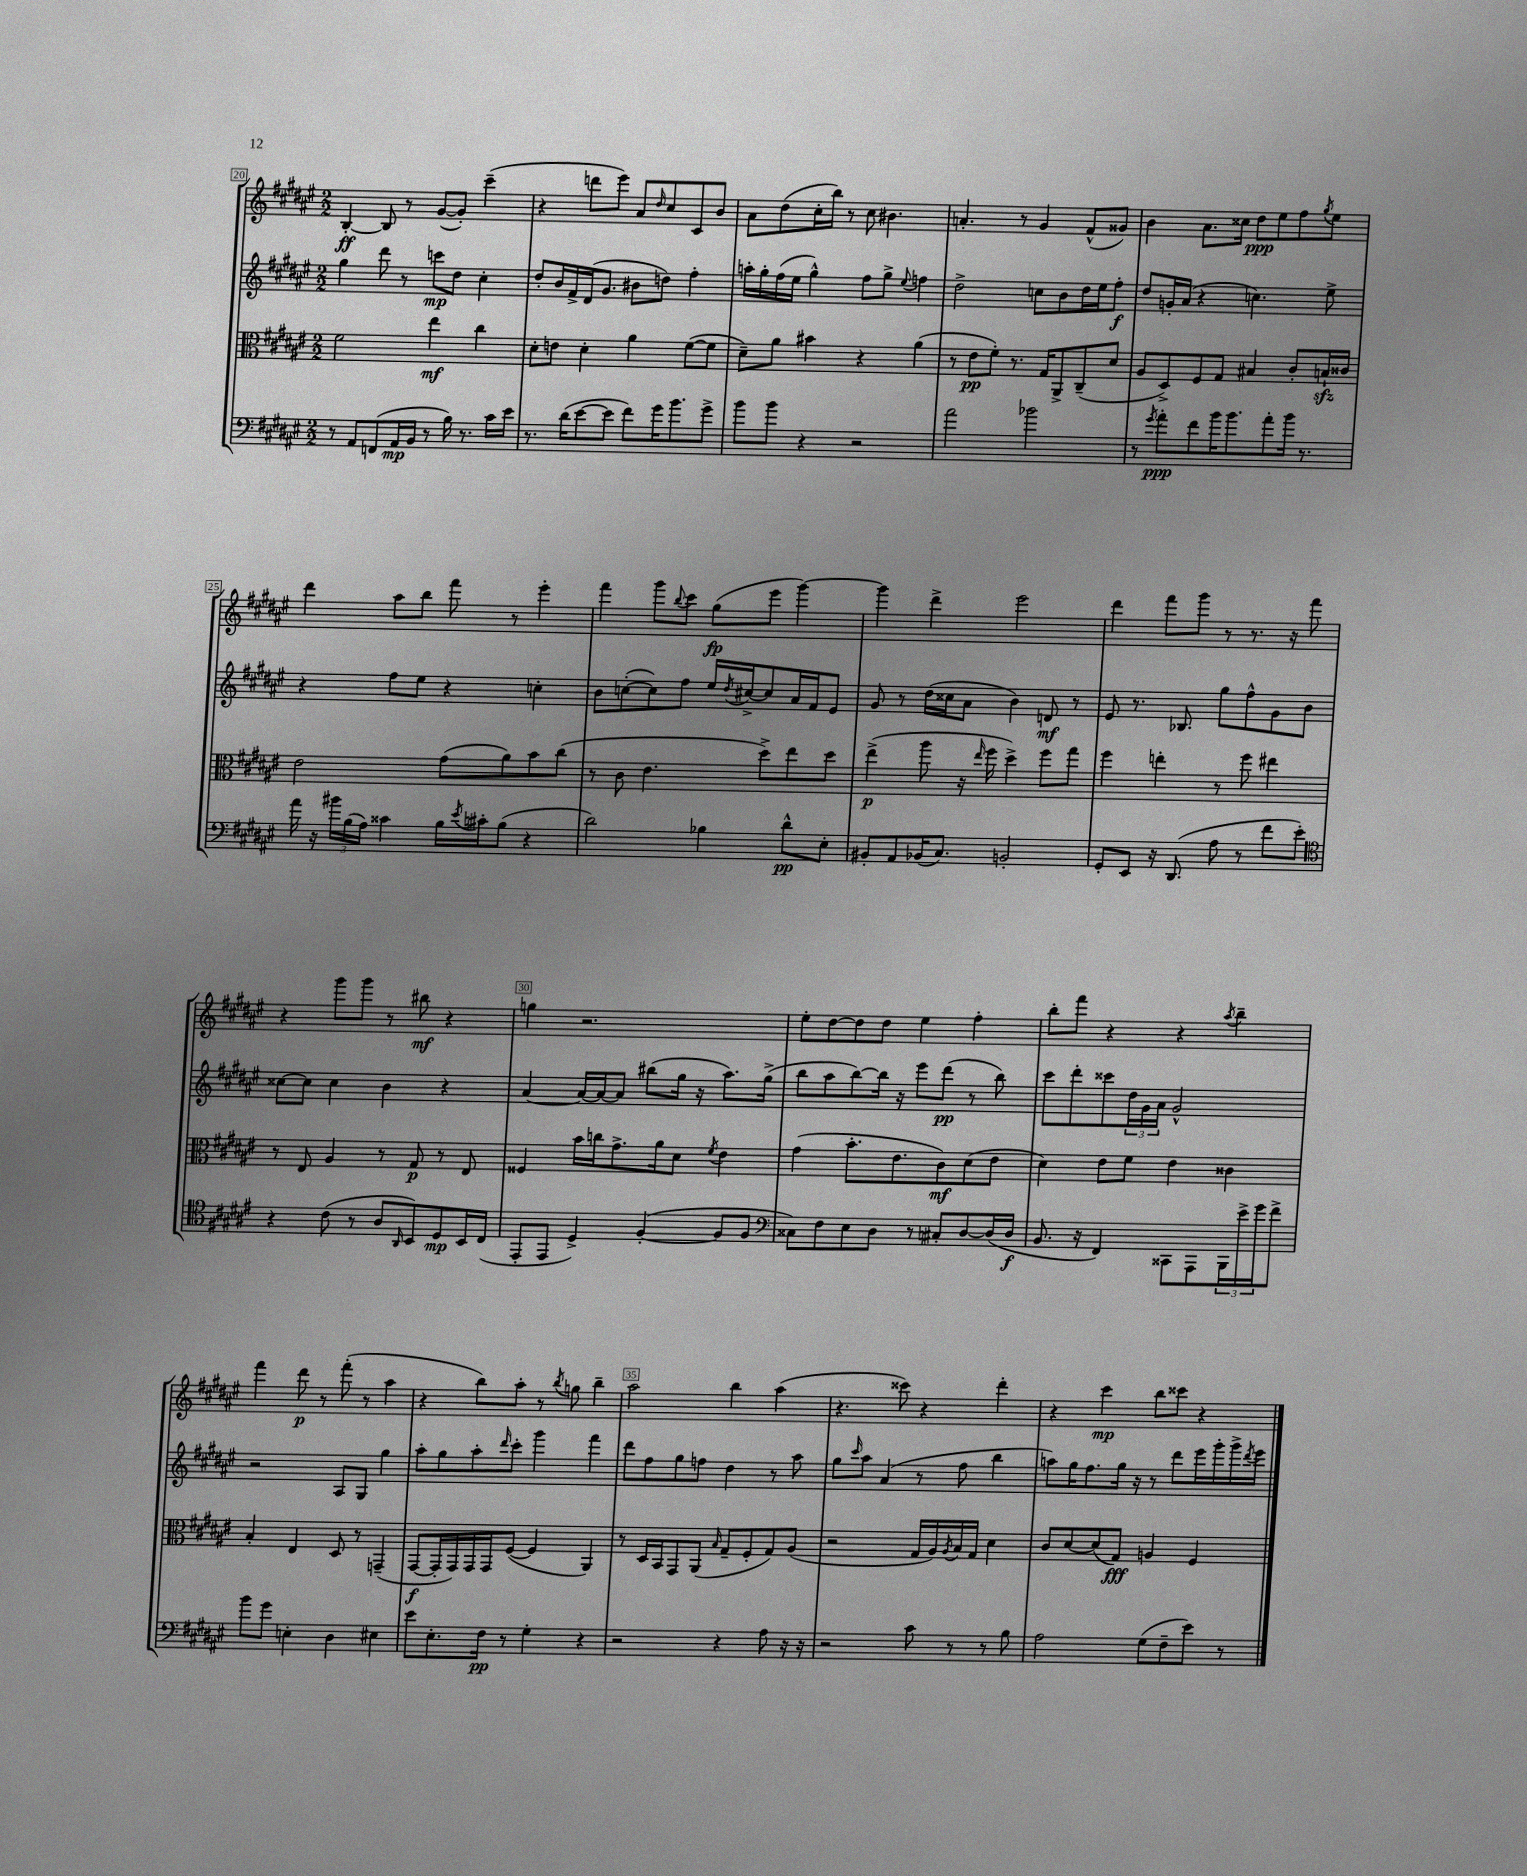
<<
\new StaffGroup <<
\new Staff = "s0" {
    \clef treble \key fis \major \numericTimeSignature \time 2/2
    b4~-.\ff b8 r8 gis'8~( gis'8-.) cis'''4--( |
    r4 d'''8 eis'''8) ais'8 \grace { dis''16 } cis''8 cis'8 b'8 |
    ais'8 dis''8( cis''16-. b''16) r8 cis''8 bis'4. |
    a'4.-. r8 gis'4 fis'8-^( gisis'8) |
    b'4 ais'8. cisis''16 dis''8\ppp eis''8 fis''8 \acciaccatura { gis''8 } eis''8 |
    dis'''4 ais''8 b''8 fis'''8 r8 eis'''4-. |
    fis'''4 gis'''8 \appoggiatura { b''8 } cis'''8 gis''8\fp( eis'''8 gis'''4~) |
    gis'''4 dis'''4-> eis'''2 |
    dis'''4 fis'''8 gis'''8 r8 r8. r16 fis'''8 |
    r4 gis'''8 gis'''8 r8 bis''8\mf r4 |
    g''4 r2. |
    eis''8-. dis''8~ dis''8 dis''8 eis''4 fis''4-. |
    b''8-. fis'''8 r4 r4 \acciaccatura { ais''8 } b''4-- |
    fis'''4 dis'''8\p r8 fis'''8-.( r8 ais''4 |
    r4 b''8) ais''8-. r8 \acciaccatura { b''8 } g''8 b''4-- |
    ais''2 b''4 ais''4( |
    r4. cisis'''8) r4 dis'''4-. |
    r4 cis'''4\mp b''8 cisis'''8 r4 \bar "|." |
}
\new Staff = "s1" {
    \clef treble \key fis \major \numericTimeSignature \time 2/2
    gis''4 dis'''8 r8 c'''8\mp dis''8 cis''4-. |
    dis''8-. b'16 fis'16-> dis'16( gis'8. bis'8 d''8) fis''4-. |
    a''16-. gis''16-. fis''16( eis''16 gis''4-^) fis''8 gis''8-> \appoggiatura { eis''8 } f''4 |
    dis''2-> c''8 b'8 dis''16 eis''16 fis''8-.\f |
    dis''8 g'16-. ais'16( r4 c''4.) eis''8-> |
    r4 fis''8 eis''8 r4 c''4-. |
    b'8 c''8~-.( c''8) fis''8 eis''16 \acciaccatura { dis''8 } cis''16~-> cis''8 ais'16 fis'16 eis'8 |
    gis'8 r8 dis''16( cisis''16 ais'8 b'4) d'8\mf r8 |
    eis'8 r8. bes8. gis''8 fis''8-^ gis'8 b'8 |
    cisis''8~ cisis''8 cisis''4 b'4 r4 |
    ais'4~ ais'16~ ais'16~ ais'8 bis''8( gis''16 r16 ais''8.) gis''16->( |
    b''8 ais''8 b''8~) b''16 r16 eis'''8 dis'''8\pp( r8 b''8) |
    cis'''8 dis'''8-. cisis'''8 \tuplet 3/2 { dis''16 gis'16 ais'16 } gis'2-^ |
    r2 ais8 gis8 gis''4 |
    ais''8-. gis''8 ais''8-. \grace { dis'''16 } cis'''8-. gis'''4 fis'''4 |
    dis'''8 fis''8 gis''8 f''8 dis''4 r8 ais''8 |
    gis''8 \grace { cis'''16 } ais''8 ais'4( r8 fis''8 b''4 |
    a''8) gis''16 fis''8. gis''16 r16 r8 dis'''8 eis'''16 gis'''16-. gis'''16-> \acciaccatura { dis'''8 } eis'''16 \bar "|." |
}
\new Staff = "s2" {
    \clef alto \key fis \major \numericTimeSignature \time 2/2
    fis'2 eis''4\mf cis''4 |
    dis'8-. e'8 dis'4-. ais'4 fis'8~( fis'8 |
    dis'8--) ais'8 bis'4 r4 ais'4( |
    r8 eis'8\pp fis'8-.) r8. gis16 ais,8-> cis8--( dis'8 |
    ais8 dis8->) fis8 gis8 bis4 cis'8-. b16-!\sfz cisis'16 |
    eis'2 gis'8( ais'8) b'8 cis''8( |
    r8 cis'8 eis'4. dis''8->) eis''8 dis''8 |
    eis''4->\p( ais''8 r16 \grace { eis''16 } fis''16 dis''4->) fis''8 gis''8 |
    fis''4 e''4-. r8 fis''8 eis''4 |
    r8 eis8 ais4 r8 gis8\p r8 eis8 |
    fisis4 b'16 c''16 gis'8.-> ais'16 dis'8 \acciaccatura { fis'8 } eis'4 |
    gis'4( b'8.-. eis'8. cis'8\mf) dis'8( eis'8 |
    dis'4) eis'8 fis'8 eis'4 cisis'4 |
    b4-. eis4 dis8 r8 g,4--( |
    gis,8~\f gis,16-. gis,16) gis,16 gis,16 fis8~( fis4 ais,4) |
    r8 dis16 b,16 gis,8 ais,8( \grace { b16 } gis8-- fis8-. gis8) ais8( |
    r2 gis16 ais16) \acciaccatura { ais8 } b16 gis16 dis'4 |
    cis'8 dis'8~ dis'8( gis8\fff) a4 fis4 \bar "|." |
}
\new Staff = "s3" {
    \clef bass \key fis \major \numericTimeSignature \time 2/2
    r8 ais,8 f,8( ais,16\mp b,16 r8 b16) r8. cis'16 eis'16 |
    r8. dis'16( eis'8~ eis'8 fis'8) gis'16 b'8. gis'8-> |
    b'8 b'8 r4 r2 |
    ais'2 bes'2 |
    r8 \acciaccatura { gis'8 } ais'8-.\ppp fis'8 b'16 b'8. ais'8-. b'16 r8. |
    ais'16 r16 \tuplet 3/2 { bis'16 b16( ais16) } cisis'4 b16 \acciaccatura { eis'8 } cis'16-. b8( r4 |
    dis'2) bes4 dis'8-^\pp eis8-. |
    bis,8-. ais,8 bes,16( cis8.) b,2-. |
    gis,8-. eis,8 r16 dis,8.( ais8 r8 fis'8 eis'8-.) |
    \clef tenor r4 cis'8( r8 ais8 \grace { ais,16 } b,8) dis8\mp b,16 cis16( |
    eis,8-. eis,8 dis4->) fis4~-.( fis8 fis8 |
    \clef bass cisis8) fis8 eis8 dis8 r8 cis8-. dis8~ dis16( dis16\f |
    b,8. r16 fis,4) cisis,8 ais,,8 \tuplet 3/2 { b,,16 eis'16-> gis'16 } fis'8-> |
    b'8 gis'8 e4-. dis4 eis4 |
    eis'8 eis8.-. fis16\pp r8 gis4-. r4 |
    r2 r4 ais8 r16 r16 |
    r2 cis'8 r8 r8 b8 |
    ais2 gis8( fis8-- eis'8) r8 \bar "|." |
}
>>
>>
\layout { \context { \Score currentBarNumber = #20 \override BarNumber.break-visibility = ##(#f #t #t) barNumberVisibility = #(every-nth-bar-number-visible 5) \override BarNumber.stencil = #(make-stencil-boxer 0.1 0.3 ly:text-interface::print) } }
